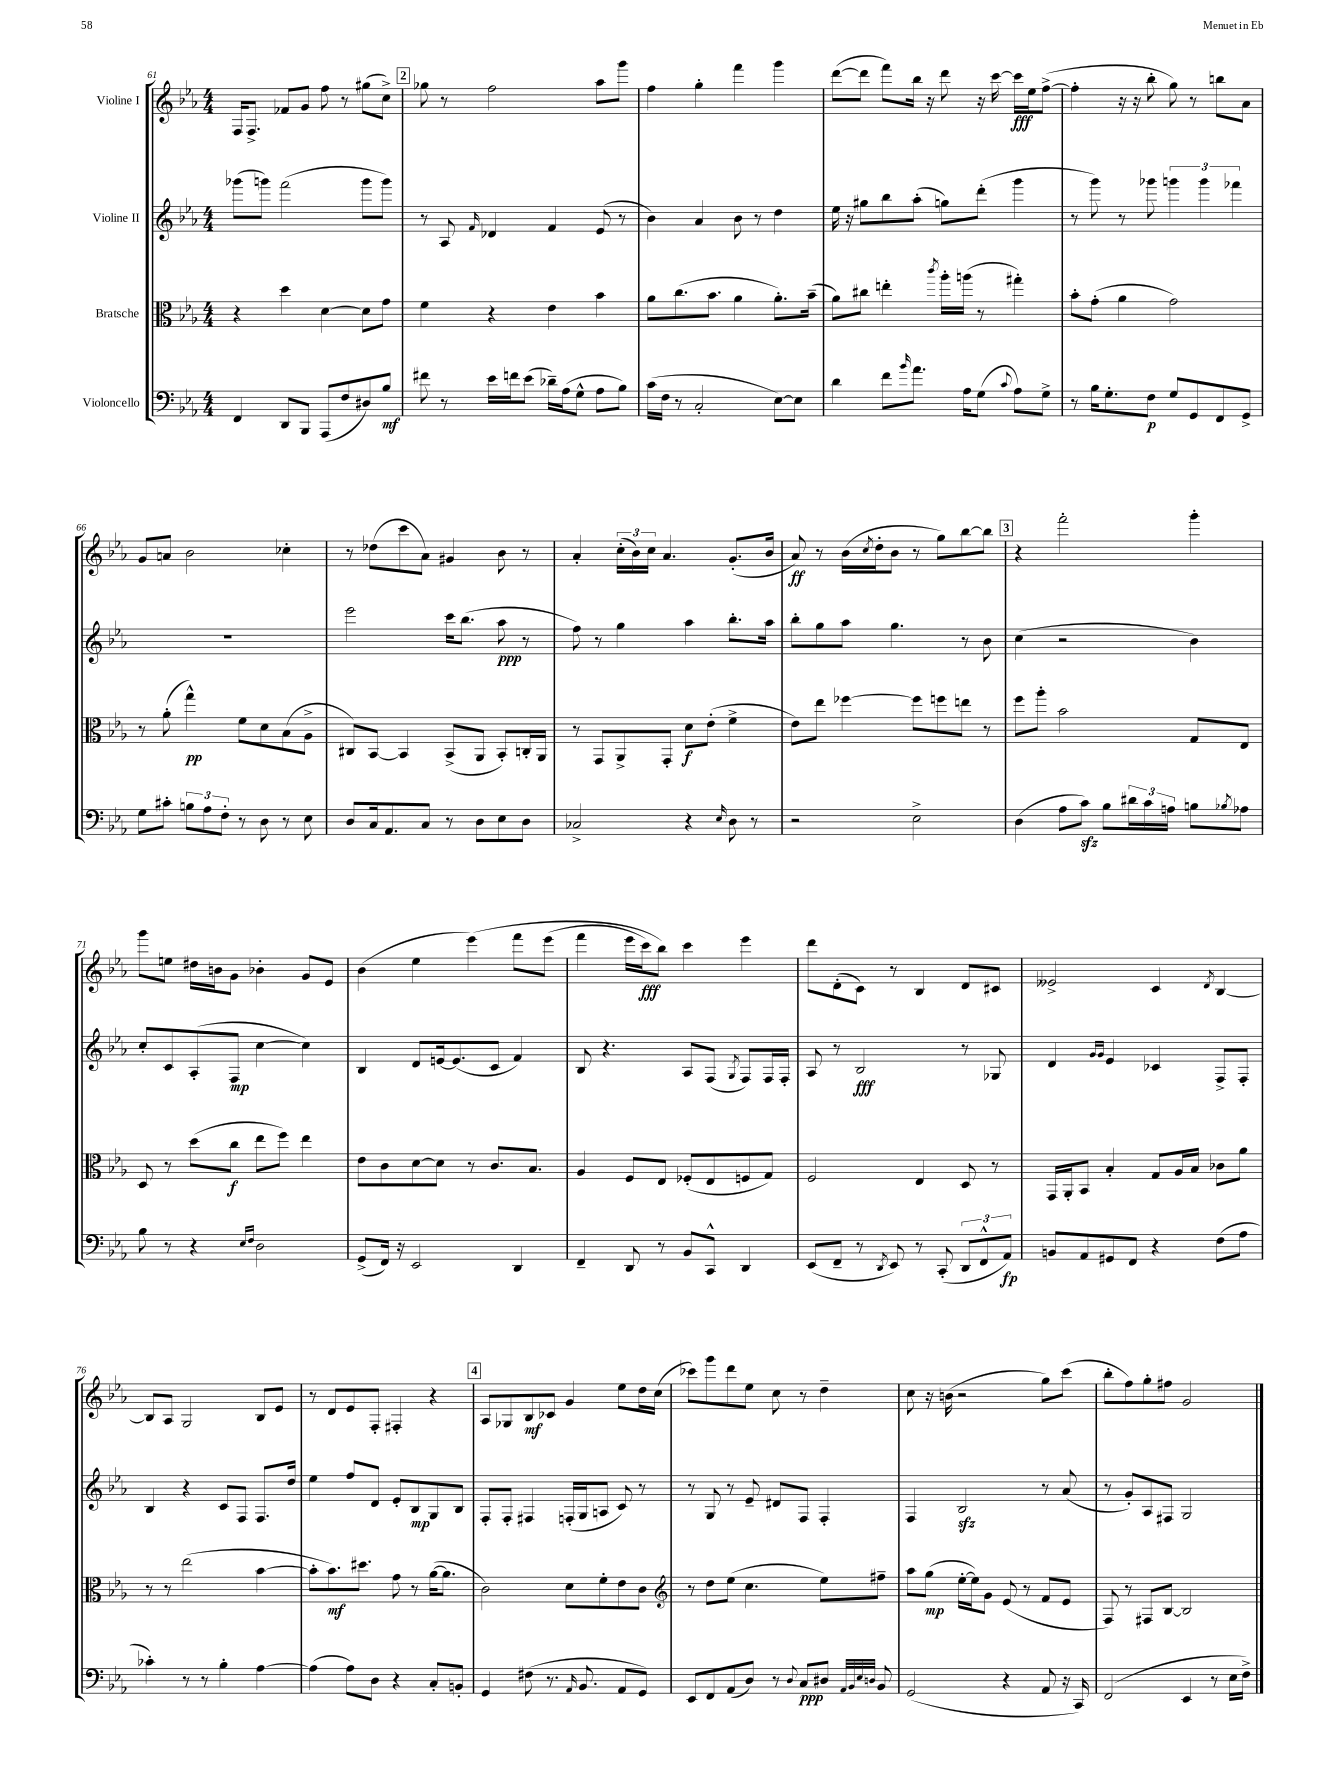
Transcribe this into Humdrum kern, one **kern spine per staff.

**kern	**dynam	**kern	**dynam	**kern	**dynam	**kern	**dynam
*part4	*part4	*part3	*part3	*part2	*part2	*part1	*part1
*staff4	*staff4	*staff3	*staff3	*staff2	*staff2	*staff1	*staff1
*I"Violoncello	*	*I"Bratsche	*	*I"Violine II	*	*I"Violine I	*
*clefF4	*	*clefC3	*	*clefG2	*	*clefG2	*
*k[b-e-a-]	*	*k[b-e-a-]	*	*k[b-e-a-]	*	*k[b-e-a-]	*
*M4/4	*	*M4/4	*	*M4/4	*	*M4/4	*
=61	=61	=61	=61	=61	=61	=61	=61
4FF/	.	4r	.	(8ggg-X\L	.	16F/KL	.
.	.	.	.	.	.	8.F^/J	.
.	.	.	.	8gggn\J)	.	.	.
8DD/L	.	4dd\	.	(2fff\	.	8f-X/L	.
8BBB-/J	.	.	.	.	.	8g/J	.
(8AAA-/L	.	[4d\	.	.	.	8ff\	.
8F/	.	.	.	.	.	8r	.
8D#X/)	.	8d\L]	.	8ggg\L	.	(8gg#X\L	.
8B-/J	mf	8g\J	.	8ggg\J)	.	8cc^\J)	.
!!LO:REH:place=s1:t=2
=62	=62	=62	=62	=62	=62	=62	=62
8f#X\	.	4f\	.	8r	.	8gg-X\	.
8r	.	.	.	8A-/	.	8r	.
.	.	.	.	16qqf/	.	.	.
16e-\LL	.	4r	.	4d-X/	.	2ff\	.
16fn\J	.	.	.	.	.	.	.
(8e-\J	.	.	.	.	.	.	.
16d-X~\LL)	.	4e-\	.	4f/	.	.	.
(16A-\J	.	.	.	.	.	.	.
8G^^\J	.	.	.	.	.	.	.
8A-\L	.	4b-\	.	(8e-/	.	8aa-\L	.
8B-\J)	.	.	.	8r	.	8ggg\J	.
=63	=63	=63	=63	=63	=63	=63	=63
(16c\LL	.	8a-\L	.	4b-\)	.	4ff\	.
16F\JJ	.	.	.	.	.	.	.
8r	.	(8.cc\	.	.	.	.	.
2C'/	.	.	.	4a-/	.	4gg'\	.
.	.	8.b-\J	.	.	.	.	.
.	.	4a-\	.	8b-\	.	4fff\	.
.	.	.	.	8r	.	.	.
[8E-\L)	.	8.a-'\L)	.	4dd\	.	4ggg\	.
8E-\J]	.	.	.	.	.	.	.
.	.	(16b-~\Jk	.	.	.	.	.
=64	=64	=64	=64	=64	=64	=64	=64
4d\	.	8a-\L)	.	16ee-\	.	([8ddd\L	.
.	.	.	.	16r	.	.	.
.	.	8cc#X\J	.	8gg#X\L	.	8ddd\J]	.
8f\L	.	4een'\	.	8bb-\	.	8fff\L)	.
16qqb-/	.	.	.	.	.	.	.
8.a-\J	.	.	.	(8aa-'\J	.	16bb-\Jk	.
.	.	.	.	.	.	16r	.
.	.	8qccc/	.	.	.	.	.
.	.	16aa-'\LL	.	8ggn\L)	.	8ddd\	.
16A-\KL	.	(16aan\JJ	.	.	.	.	.
(8G\J	.	8r	.	(8ddd'\J	.	16r	.
.	.	.	.	.	.	[16ccc\	.
8qqc/	.	.	.	.	.	.	.
8A-\L)	.	4gg#X'\)	.	4ggg\	.	16ccc\LL]	fff
.	.	.	.	.	.	16ee-\J	.
8G^\J	.	.	.	.	.	([8ff^\J	.
=65	=65	=65	=65	=65	=65	=65	=65
8r	.	8b-'\L	.	8r	.	4ff'\]	.
16B-\KL	.	(8g'\J	.	8ggg\)	.	.	.
8.G'\	.	.	.	.	.	.	.
.	.	4a-\	.	8r	.	16r	.
.	.	.	.	.	.	16r	.
8F\J	p	.	.	8ggg-X\	.	8bb-'\	.
8G/L	.	2g\)	.	6gggn\	.	8gg\)	.
8GG/	.	.	.	.	.	8r	.
.	.	.	.	6ggg\	.	.	.
8FF/	.	.	.	.	.	8bbn\L	.
.	.	.	.	6fff-X\	.	.	.
8GG^/J	.	.	.	.	.	8a-\J	.
!!LO:LB:g=z
=66	=66	=66	=66	=66	=66	=66	=66
8G\L	.	8r	.	1r	.	8g/L	.
8c#X'\J	.	(8a-'\	.	.	.	8an/J	.
12Bn\L	.	4gg^^\)	pp	.	.	2b-\	.
12A-\	.	.	.	.	.	.	.
12F'\J	.	.	.	.	.	.	.
8r	.	8f\L	.	.	.	.	.
8D\	.	8d\	.	.	.	.	.
8r	.	(8B-\	.	.	.	4cc-X'\	.
8E-\	.	8A-^\J	.	.	.	.	.
=67	=67	=67	=67	=67	=67	=67	=67
8D/L	.	8C#X/L)	.	2eee-\	.	8r	.
16C/k	.	[8BB-/J	.	.	.	(8dd-X\L	.
8.AA-/	.	.	.	.	.	.	.
.	.	4BB-/]	.	.	.	8ccc\	.
8C/J	.	.	.	.	.	8a-\J)	.
8r	.	(8BB-^/L	.	16ccc\KL	.	4g#X/	.
.	.	.	.	(8.bb-\J	.	.	.
8D\L	.	8AA-/J	.	.	.	.	.
8E-\	.	8BB-'/L)	.	8aa-\	ppp	8b-\	.
8D\J	.	16Cn'/L	.	8r	.	8r	.
.	.	16AA-/JJ	.	.	.	.	.
=68	=68	=68	=68	=68	=68	=68	=68
2C-X^/	.	8r	.	8ff\)	.	4a-'/	.
.	.	8GG/L	.	8r	.	.	.
.	.	8AA-^/	.	4gg\	.	(24cc'\LL	.
.	.	.	.	.	.	24b-\)	.
.	.	.	.	.	.	24cc\JJ	.
.	.	8GG'/J	.	.	.	4.a-/	.
4r	.	8d\L	f	4aa-\	.	.	.
.	.	(8e-'\J	.	.	.	.	.
16qqE-/	.	.	.	.	.	.	.
8D\	.	4f^\	.	8.bb-'\L	.	(8.g'/L	.
8r	.	.	.	.	.	.	.
.	.	.	.	16aa-\Jk	.	16b-/Jk	.
=69	=69	=69	=69	=69	=69	=69	=69
2r	.	8e-\L)	.	8bb-'\L	.	8a-/)	ff
.	.	8ee-\J	.	8gg\	.	8r	.
.	.	[4ff-X\	.	8aa-\J	.	(16b-\LL	.
.	.	.	.	.	.	8qcc/	.
.	.	.	.	.	.	16dd'\J	.
.	.	.	.	4.gg\	.	8b-\J	.
2E-^\	.	8ff-\L]	.	.	.	8r	.
.	.	8ffn\	.	.	.	8gg\L)	.
.	.	8een\J	.	8r	.	[8bb-\	.
.	.	8r	.	8b-\	.	8bb-\J]	.
!!LO:REH:place=s1:t=3
=70	=70	=70	=70	=70	=70	=70	=70
(4D\	.	8ff\L	.	(4cc\	.	4r	.
.	.	8aa-'\J	.	.	.	.	.
8A-\L	.	2b-\	.	2r	.	2fff'\	.
8czz\J)	.	.	.	.	.	.	.
8B-\L	.	.	.	.	.	.	.
24d#X\L	.	.	.	.	.	.	.
24c\	.	.	.	.	.	.	.
24An\JJ	.	.	.	.	.	.	.
8Bn\L	.	8G/L	.	4b-\)	.	4ggg'\	.
8qB-X/	.	.	.	.	.	.	.
8A-X\J	.	8E-/J	.	.	.	.	.
!!LO:LB:g=z
=71	=71	=71	=71	=71	=71	=71	=71
8B-\	.	8D/	.	8cc'/L	.	8ggg\L	.
8r	.	8r	.	8c/	.	8een\J	.
4r	.	(8dd\L	.	(8A-'/	.	16dd#X\LL	.
.	.	.	.	.	.	16bn\J	.
.	.	8cc\J	f	8F/J	mp	8g\J	.
16qqE-/LL	.	.	.	.	.	.	.
16qqF/JJ	.	.	.	.	.	.	.
2D\	.	8ee-\L	.	[4cc\	.	4b-X'\	.
.	.	8ff\J)	.	.	.	.	.
.	.	4ee-\	.	4cc\])	.	8g/L	.
.	.	.	.	.	.	8e-/J	.
=72	=72	=72	=72	=72	=72	=72	=72
(8GG^/L	.	8e-\L	.	4B-/	.	(4b-\	.
16FF/Jk)	.	8c\	.	.	.	.	.
16r	.	.	.	.	.	.	.
2EE-/	.	[8d\	.	8d/L	.	4ee-\	.
.	.	8d\J]	.	[16en/k	.	.	.
.	.	.	.	(8.e/]	.	.	.
.	.	8r	.	.	.	(4eee-\)	.
.	.	8.c/L	.	8c/J	.	.	.
4DD/	.	.	.	4f/)	.	8fff\L	.
.	.	8.B-/J	.	.	.	.	.
.	.	.	.	.	.	(8eee-\J	.
=73	=73	=73	=73	=73	=73	=73	=73
4FF~/	.	4A-/	.	8B-/	.	4fff\	.
.	.	.	.	4.r	.	.	.
8DD/	.	8F/L	.	.	.	16eee-\LL	.
.	.	.	.	.	.	16ccc\J)	fff
8r	.	8E-/J	.	.	.	8bb-\J)	.
8BB-/L	.	(8F-X'/L	.	8A-/L	.	4ccc\	.
8CC^^/J	.	8E-/	.	(8F/J	.	.	.
.	.	.	.	8qG/	.	.	.
4DD/	.	8Fn/	.	8F/L)	.	4eee-\	.
.	.	8G/J)	.	16F/L	.	.	.
.	.	.	.	16F'/JJ	.	.	.
=74	=74	=74	=74	=74	=74	=74	=74
(8EE-/L	.	2F/	.	8A-/	.	8ddd\L	.
8FF~/J	.	.	.	8r	.	(8d'\	.
8r	.	.	.	2B-/	fff	8c\J)	.
8qDD/	.	.	.	.	.	.	.
8EE-/)	.	.	.	.	.	8r	.
8r	.	4E-/	.	.	.	4B-/	.
(8CC'/	.	.	.	.	.	.	.
12DD/L	.	8D/	.	8r	.	8d/L	.
12FF^^/	.	.	.	.	.	.	.
.	.	8r	.	8G-X/	.	8c#X/J	.
12AA-/J)	fp	.	.	.	.	.	.
=75	=75	=75	=75	=75	=75	=75	=75
8BBn/L	.	16GG/LL	.	4d/	.	2e--X^/	.
.	.	16AA-'/J	.	.	.	.	.
8AA-/	.	8BB-/J	.	.	.	.	.
.	.	.	.	16qqg/LL	.	.	.
.	.	.	.	16qqg/JJ	.	.	.
8GG#X/	.	4B-'/	.	4e-/	.	.	.
8FF/J	.	.	.	.	.	.	.
4r	.	8G/L	.	4c-X/	.	4c/	.
.	.	16A-/L	.	.	.	.	.
.	.	16B-/JJ	.	.	.	.	.
.	.	.	.	.	.	8qd/	.
(8F\L	.	8c-X\L	.	8F^/L	.	[4B-/	.
8A-\J	.	8a-\J	.	8F'/J	.	.	.
!!LO:LB:g=z
=76	=76	=76	=76	=76	=76	=76	=76
4c-X'\)	.	8r	.	4B-/	.	8B-/L]	.
.	.	8r	.	.	.	8A-/J	.
8r	.	(2ee-\	.	4r	.	2G/	.
8r	.	.	.	.	.	.	.
4B-'\	.	.	.	8c/L	.	.	.
.	.	.	.	8F/J	.	.	.
[4A-\	.	[4b-\	.	8.F/L	.	8B-/L	.
.	.	.	.	.	.	8e-/J	.
.	.	.	.	16dd/Jk	.	.	.
=77	=77	=77	=77	=77	=77	=77	=77
(4A-\]	.	8b-'\L]	.	4ee-\	.	8r	.
.	.	8.b-\)	mf	.	.	8d/L	.
8A-\L)	.	.	.	8ff/L	.	8e-/	.
.	.	8.dd#X\J	.	.	.	.	.
8D\J	.	.	.	8d/J	.	8F'/J	.
4r	.	8g\	.	8e-'/L	.	4F#X'/	.
.	.	8r	.	8B-/	mp	.	.
8C'/L	.	([16a-\KL	.	8G/	.	4r	.
.	.	8.a-\J]	.	.	.	.	.
8BBn'/J	.	.	.	8B-/J	.	.	.
!!LO:REH:place=s1:t=4
=78	=78	=78	=78	=78	=78	=78	=78
4GG/	.	2c\)	.	8F'/L	.	8A-/L	.
.	.	.	.	8F'/J	.	8G-X/	.
(8F#X\	.	.	.	4F#X/	.	8B-/	mf
8.r	.	.	.	.	.	8c-X/J	.
.	.	8d\L	.	(16Fn'/LL	.	4g/	.
16qqAA-/	.	.	.	.	.	.	.
8.BB-/	.	.	.	16G/J	.	.	.
.	.	8f'\	.	8An/J	.	.	.
8AA-/L	.	8e-\	.	8c/)	.	8ee-\L	.
8GG/J)	.	8c\J	.	8r	.	16dd\L	.
.	.	.	.	.	.	(16cc\JJ	.
=79	=79	=79	=79	=79	=79	=79	=79
*	*	*clefG2	*	*	*	*	*
8EE-/L	.	8r	.	8r	.	8ccc-X\L)	.
8FF/	.	8dd\L	.	8G/	.	8ggg\	.
(8AA-/	.	(8ee-\J	.	8r	.	8ddd\	.
8D/J)	.	4.cc\	.	8e-~/	.	8ee-\J	.
8r	.	.	.	8d#X/L	.	8cc\	.
8qqD/	.	.	.	.	.	.	.
8C/L	ppp	.	.	8F/J	.	8r	.
8D#X/J	.	8ee-\L)	.	4F'/	.	4dd~\	.
32qqAA-/LLL	.	.	.	.	.	.	.
32qqBB-/	.	.	.	.	.	.	.
32qqE-/	.	.	.	.	.	.	.
32qqDn/JJJ	.	.	.	.	.	.	.
8BB-/	.	8ff#X~\J	.	.	.	.	.
=80	=80	=80	=80	=80	=80	=80	=80
(2GG/	.	8aa-\L	.	4F/	.	8cc\	.
.	.	(8gg\J	mp	.	.	16r	.
.	.	.	.	.	.	(16bn\	.
.	.	[16ee-'\LL	.	2B-zz/	.	2r	.
.	.	16ee-\J])	.	.	.	.	.
.	.	8g\J	.	.	.	.	.
4r	.	(8e-/	.	.	.	.	.
.	.	8r	.	.	.	.	.
8AA-/	.	8f/L	.	8r	.	8gg\L)	.
16r	.	8e-/J	.	(8a-/	.	(8ccc\J	.
16CC/)	.	.	.	.	.	.	.
=81	=81	=81	=81	=81	=81	=81	=81
(2FF/	.	8F/)	.	8r	.	8bb-'\L	.
.	.	8r	.	8g'/L)	.	8ff\)	.
.	.	8F#X/L	.	8A-/	.	8gg'\	.
.	.	[8B-/J	.	8F#X/J	.	8ff#X\J	.
4EE-/	.	2B-/]	.	2G/	.	2g/	.
8r	.	.	.	.	.	.	.
16E-\LL	.	.	.	.	.	.	.
16F^\JJ)	.	.	.	.	.	.	.
==	==	==	==	==	==	==	==
*-	*-	*-	*-	*-	*-	*-	*-
